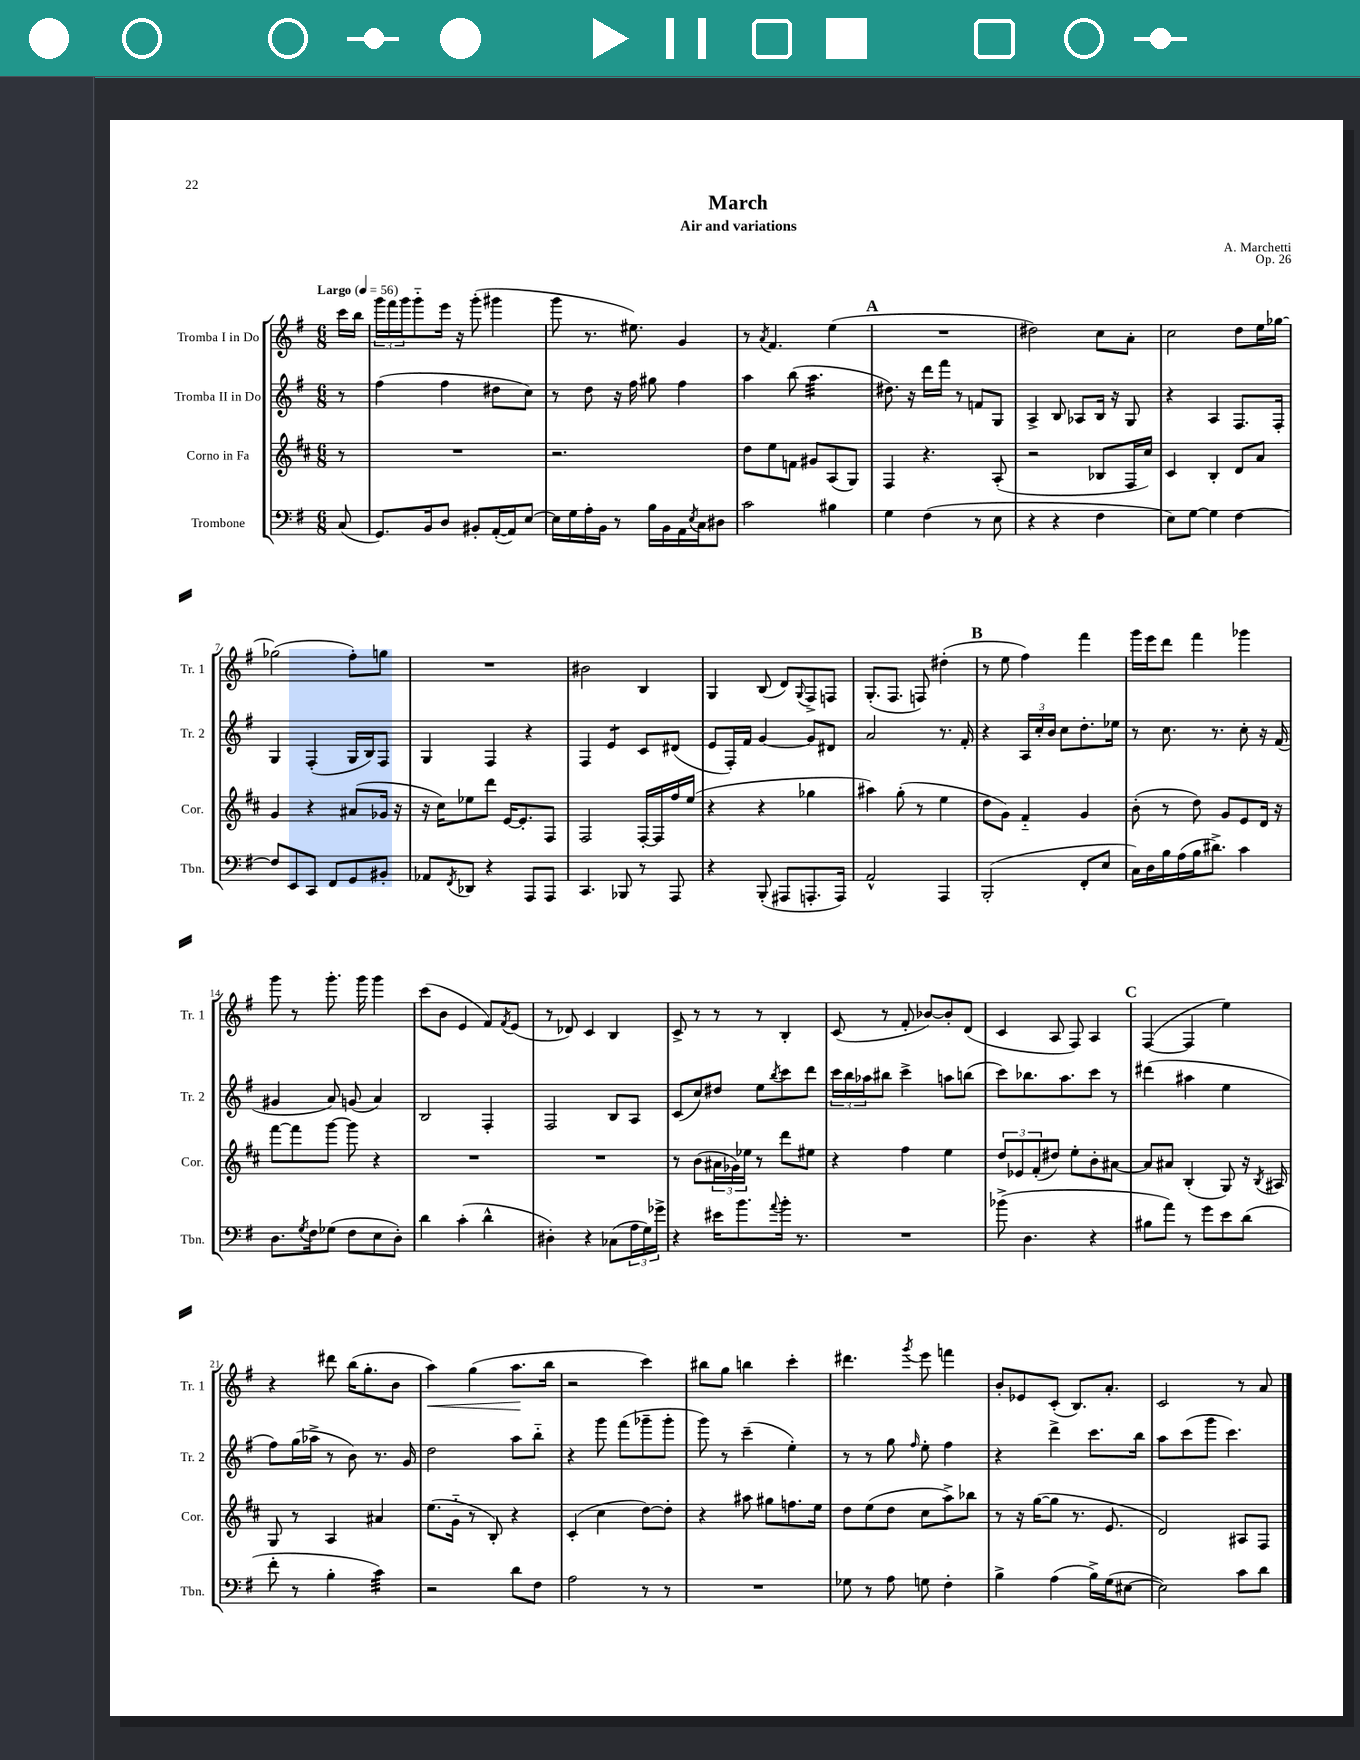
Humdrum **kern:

**kern	**kern	**kern	**kern
*staff4	*staff3	*staff2	*staff1
*clefF4	*clefG2	*clefG2	*clefG2
*k[f#]	*k[f#c#]	*k[f#]	*k[f#]
*M6/8	*M6/8	*M6/8	*M6/8
*MM56	*MM56	*MM56	*MM56
(8C/	8r	8r	16ccc\LL
.	.	.	16bb\JJ
=	=	=	=
8.GG/L)	2.r	(4ff#\	24ggg\LL
.	.	.	24fff#\
.	.	.	24ggg\J
.	.	.	8ggg'~\
16BB/k	.	.	.
8D/J	.	4ff#\	16eee\Jk
.	.	.	16r
8BB#'/L	.	.	(8ggg'\
([16AA'/L	.	8dd#\L	4ggg#\
16AA/]J)	.	.	.
[8E/J	.	8cc\J)	.
=	=	=	=
16E\]LL	2.r	8r	8ggg\
16G\	.	.	.
16A'\	.	8dd\	8.r
16BB\JJ	.	.	.
8r	.	16r	.
.	.	16ff#\	8.ee#\)
16B\LL	.	8gg#\	.
16BB\	.	.	.
16AA\	.	4ff#\	4g/
8qE/	.	.	.
16C\J	.	.	.
8D#\J	.	.	.
=	=	=	=
2c\	8dd\L	4aa\	8r
.	.	.	8qa/
.	8ee\	.	4.f#/
.	8f\J	(8bb\	.
.	8g#/L	4.aa\	.
4B#\	(8A/	.	(4ee\
.	8G/J)	.	.
=	=	=	=
4G\	4F#/	8.dd#\)	2.r
.	.	16r	.
(4F#\	4.r	16ddd\LL	.
.	.	16fff#\JJ	.
.	.	8r	.
8r	.	8f/L	.
8E\	(8A'/	8G/J	.
=	=	=	=
4r	2r	4A^/	2dd#\)
4r	.	8B/	.
.	.	8A-/L	.
4F#\	8B-/L	16B/Jk	8cc\L
.	.	16r	.
.	16F#/L	8G/	8a'\J
.	16cc#/JJ)	.	.
=	=	=	=
8E\L)	4c#/	4r	2cc\
[8G\J	.	.	.
4G\]	4B'/	4A/	.
[4F#\	8d/L	8.F#/L	8dd\L
.	8a/J	.	16ee\L
.	.	16F#'/Jk	[16gg-\JJ
=	=	=	=
8F#/]L	4g/	4G/	(2gg-\]
8EE/	.	.	.
8CC/J	4r	(4F#'/	.
8FF#/L	.	.	.
8GG/	(8a#/L	16G/LL	8ff#'\L)
.	.	16B/J)	.
8BB#'/J	16g-/Jk	8F#/J	8gg\J
.	16r	.	.
=	=	=	=
8AA-/L	16r	4G/	2.r
.	16cc#\LK)	.	.
8qFF#/	.	.	.
8DD-/J	8ee-\	.	.
4r	8ddd\J	4F#/	.
.	[16e/LK	.	.
.	8.e'/]	.	.
8AAA/L	.	4r	.
8AAA/J	8F#/J	.	.
=	=	=	=
4.CC/	2F#/	4F#/	2b#\
.	.	4e/	.
8BBB-/	.	.	.
8r	[16F#'/LL	8c/L	4B/
.	16F#/]	.	.
8AAA/	16ff#/	(8d#/J	.
.	(16ee/JJ	.	.
=	=	=	=
4r	4r	8e/L	4G/
.	.	16F#'/L)	.
.	.	16f#/JJ	.
(8BBB'/	4r	[4g/	(8B/
8AAA#/L	.	.	8d/L)
.	.	.	8qqG/
8.AAA'/	4gg-\	8g/]L	8F#^/
.	.	8d#/J	8F/J
16AAA/Jk)	.	.	.
=	=	=	=
2AA^^/	4aa#\)	2a/	(8.G'/L
.	.	.	8.F#/J
.	(8gg'\	.	.
.	8r	.	8F/)
4AAA/	4ee\	8.r	(4dd#'\
.	.	16f#'/	.
=	=	=	=
(2BBB'/	8dd\L	4r	8r
.	8g\J)	.	8ee\
.	4f#'~/	24A/LL	4ff#\)
.	.	24cc'/	.
.	.	24b/JJ	.
.	.	8cc\L	.
8FF#'/L	4g/	8.dd'\	4fff#\
8E/J	.	.	.
.	.	16ee-\Jk	.
=	=	=	=
16C\LL)	(8b'\	8r	16ggg\LL
16D\	.	.	16eee\J
16B\	8r	8.cc\	8ddd\J
(16A\	.	.	.
16B\J	8dd\)	.	4fff#\
8.d#^\J)	.	8.r	.
.	8g/L	.	.
4c\	8e/	8cc'\	4ggg-\
.	16d/Jk	16r	.
.	16r	(16f#/	.
=	=	=	=
8.D\L	[8fff#\L	4g#/	8ggg\
.	8fff#\]	.	8r
8qG/	.	.	.
16F#\k	.	.	.
(8G-\J	[8ggg\J	8a/)	8.ggg'\
8F#\L	8ggg\]	(8g/	.
.	.	.	16ggg\
8E\	4r	4a/)	4ggg\
8D'\J)	.	.	.
=	=	=	=
4d\	2.r	2B/	(8ccc\L
.	.	.	8b\J
(4c'\	.	.	4e/
4d^^\	.	4F#'/	8f#/L)
.	.	.	8qf#/
.	.	.	(8e/J
=	=	=	=
4D#'\)	2.r	2F#/	8r
.	.	.	8d-/)
4r	.	.	4c/
(8C-\L	.	8B/L	4B/
24A\L	.	8A/J	.
24G\)	.	.	.
24g-^\JJ	.	.	.
=	=	=	=
4r	8r	(8c/L	8c^/
.	(8b\L	8cc/)	8r
16e#\LK	24a#\L	8dd#/J	8r
.	24g-\)	.	.
8.b\	.	.	.
.	24ee-\JJ	.	.
.	8r	8ee\L	8r
8qqa/	.	8qbb/	.
16b'\Jk	8ddd\L	8ccc\	4B'/
8.r	.	.	.
.	8ee#\J	8ddd\J	.
=	=	=	=
2.r	4r	24ccc\LL	(8c/
.	.	24bb\	.
.	.	24aa-\J	.
.	.	8bb#\J	8r
.	4ff#\	4ccc^\	8f#'/
.	.	.	[8b-/L)
.	4ee\	8aa\L	8b-'/]
.	.	(8bb\J	(8d/J
=	=	=	=
(8b-^\	12dd/L	8ccc\L)	4c/
.	12e-/	.	.
4.D\	.	8.bb-\	.
.	(12f#'/	.	.
.	8dd#/J)	.	8A/
.	.	8.aa\	.
.	8ee'\L	.	8F#/)
4r	8b'\	8ccc\J	4A/
.	[8a#\J	8r	.
=	=	=	=
8B#\L	8a#/]L	(4ddd#\	([4F#/
8a\J)	8a#/J	.	.
8r	(4B'/	4aa#\	4F#/]
8g\L	.	.	.
8e\	8G/)	4ee\	4ee\)
(8d\J	16r	.	.
.	8qB/	.	.
.	16A#/	.	.
=	=	=	=
8f#'\	8G/	8ff#\L)	4r
8r	8r	(16gg\L	.
.	.	16aa-^\JJ	.
4B'\	4A/	8r	8ddd#\
.	.	8b\)	(16bb\LK
.	.	.	8.gg'\
4c\)	4a#/	8.r	.
.	.	.	8b\J
.	.	16g/	.
=	=	=	=
2r	(8.ee\L	2dd\	4aa\)
.	16g'~\Jk	.	.
.	8r	.	(4gg\
.	8B'/)	.	.
8d\L	4r	8aa\L	8.aa\L
8F#\J	.	8bb'~\J	.
.	.	.	16bb\Jk
=	=	=	=
2A\	(4c#'/	4r	2r
.	4cc#\	8ggg\	.
.	.	(8fff#\L	.
8r	[8dd\L)	8ggg-~\	4ccc\)
8r	8dd'\]J	8ggg-'\J	.
=	=	=	=
2.r	4r	8ggg\)	8bb#\L
.	.	8r	8gg\J
.	8aa#\	(4ccc~\	4bb\
.	8gg#\L	.	.
.	8.ff\	4ee'\)	4ccc'\
.	16ee\Jk	.	.
=	=	=	=
8G-\	8dd\L	8r	4.ddd#\
8r	(8ee\	8r	.
8A\	8dd\J	8gg\	.
.	.	16qqff#/	8qggg/
8G\	8cc#\L	8ee'\	8eee\
4F#'\	8aa^\)	4ff#\	4fff\
.	8bb-\J	.	.
=	=	=	=
4B^\	8r	4r	8b'/L
.	16r	.	8e-/
.	([16gg\LK	.	.
(4A\	8gg\]J	4ddd^\	(8c'/J
.	8.r	.	8.B/L)
16B^\LL)	.	8.ccc\L	.
(16G\J	8.e/	.	8.a'/J
[8E#\J	.	.	.
.	.	16bb\Jk	.
=	=	=	=
2E#\])	2d/)	8aa\L	2c/
.	.	(8ccc\	.
.	.	8ggg\J	.
.	.	4.ccc\)	.
8c\L	8A#/L	.	8r
8d\J	8F#/J	.	8a/
==	==	==	==
*-	*-	*-	*-
